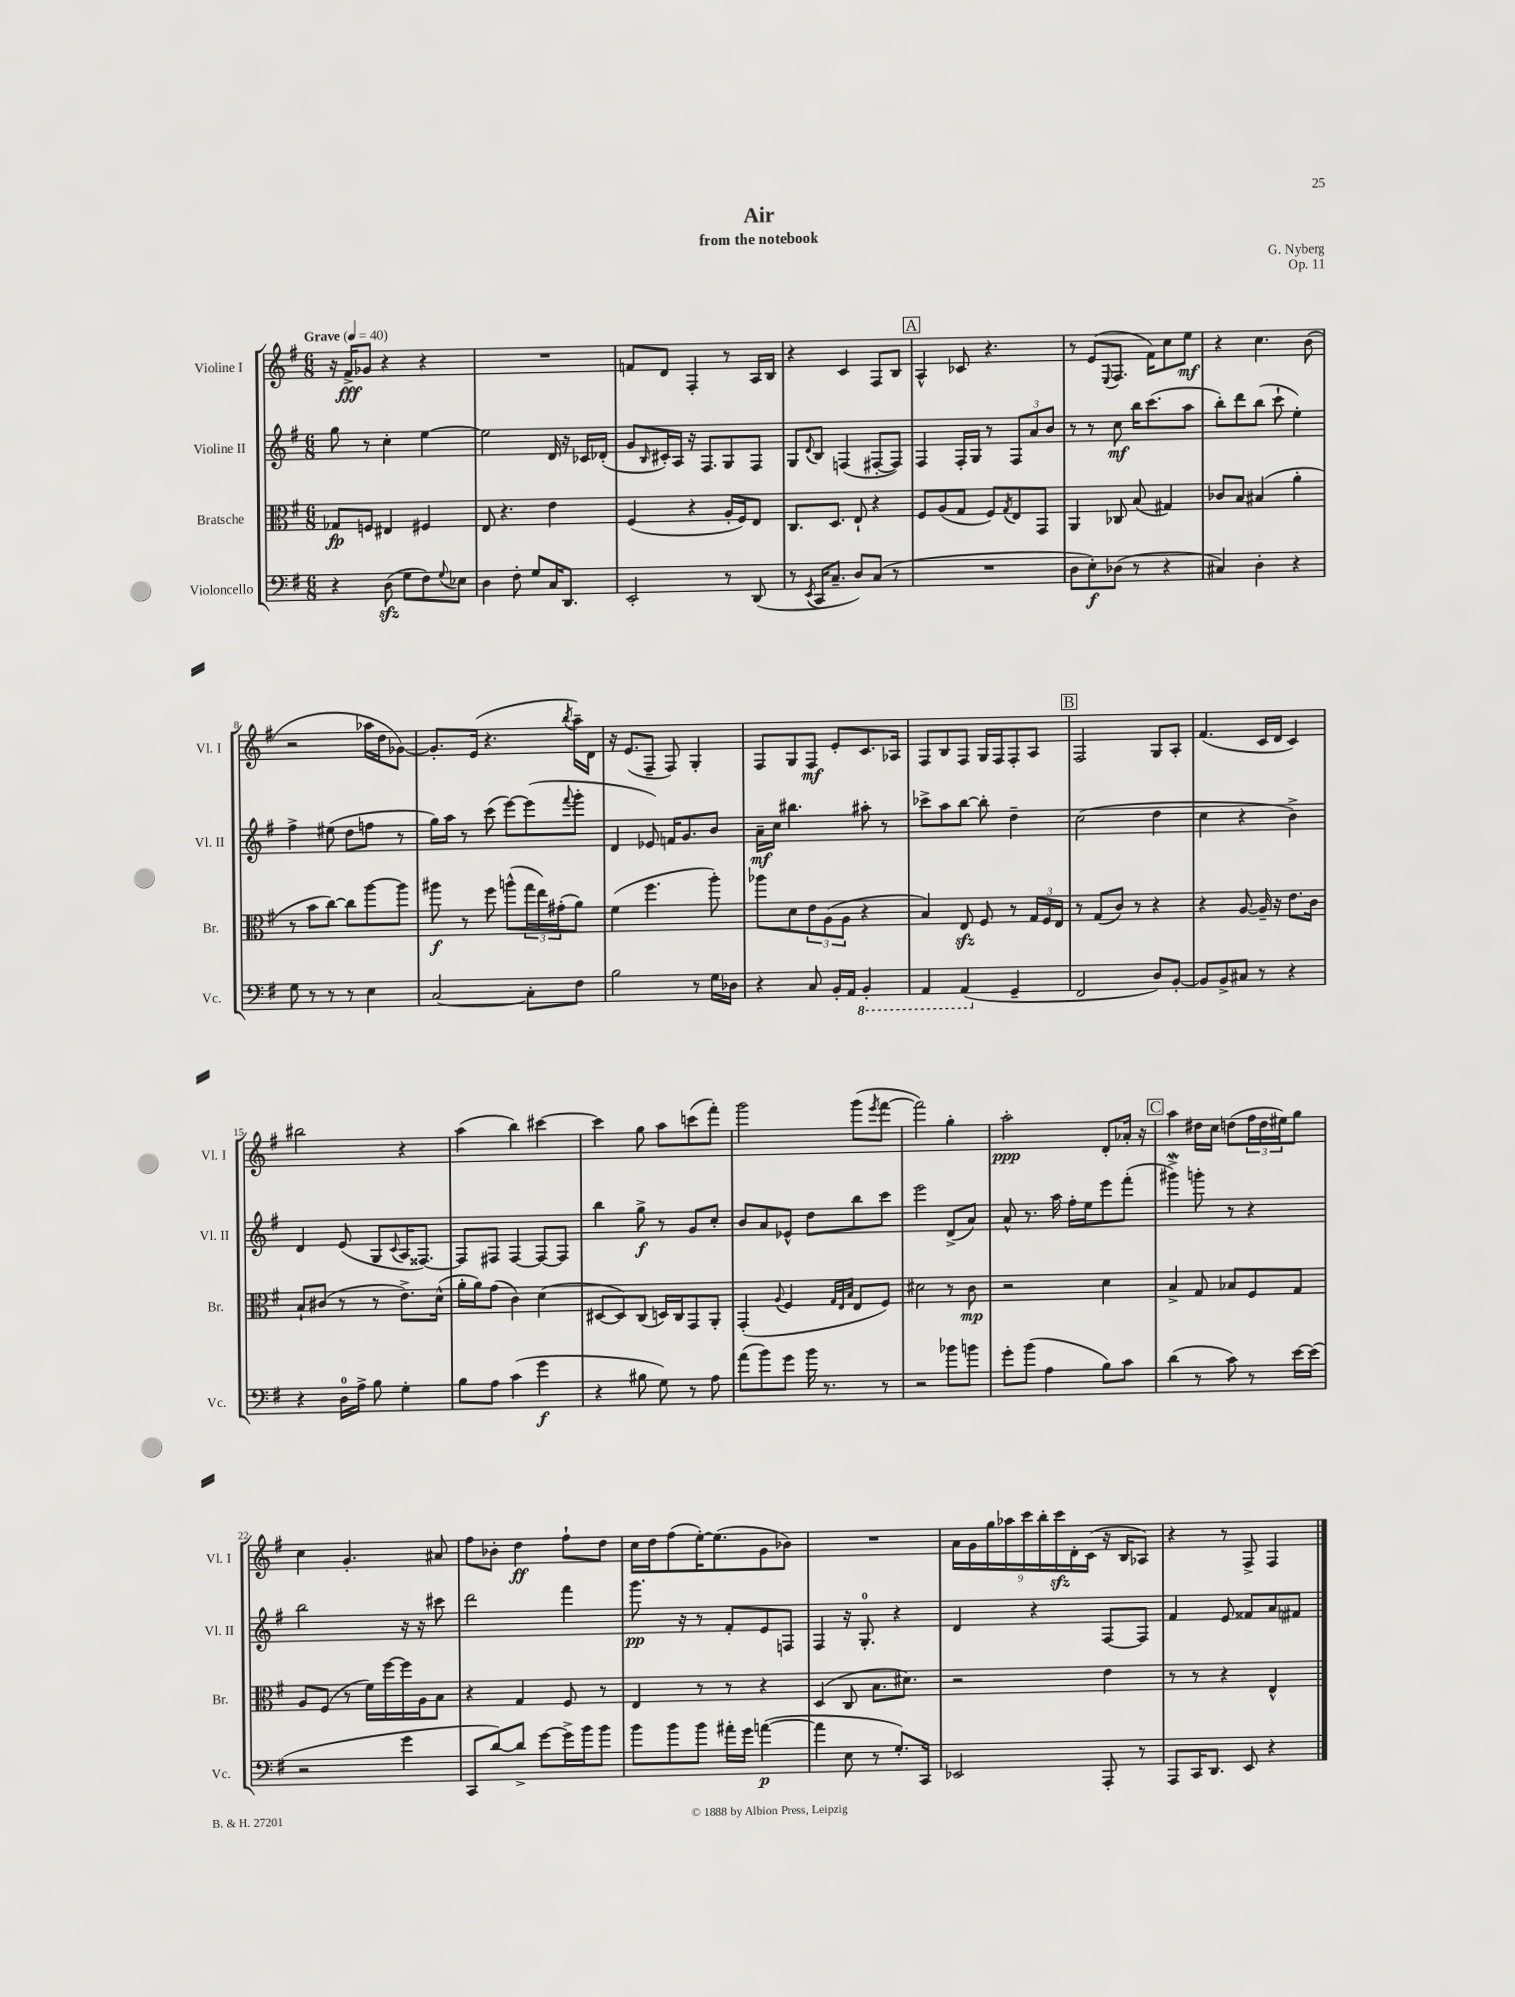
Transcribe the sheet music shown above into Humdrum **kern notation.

**kern	**kern	**kern	**kern
*staff4	*staff3	*staff2	*staff1
*clefF4	*clefC3	*clefG2	*clefG2
*k[f#]	*k[f#]	*k[f#]	*k[f#]
*M6/8	*M6/8	*M6/8	*M6/8
*MM40	*MM40	*MM40	*MM40
4r	8G-/L	8gg\	16r
.	.	.	16f#^/LK
.	8F/J	8r	8g-/J
(8D\	4E#/	4cc'\	4r
8G\L	.	.	.
8F#\)	4F#/	[4ee\	4r
8qqG/	.	.	.
8E-\J	.	.	.
=	=	=	=
4D\	8E/	2ee\]	2.r
.	4.r	.	.
8F#'\	.	.	.
8G/L	.	.	.
16C/K	4e\	16d/	.
8.DD/J	.	16r	.
.	.	16c-/LL	.
.	.	(16d-'/JJ	.
=	=	=	=
2EE'/	(4F#/	8g/L	8f/L
.	.	16qqB/	.
.	.	16c#'/L)	8d/J
.	.	16A/JJ	.
.	4r	16r	4F#'/
.	.	8.F#/L	.
8r	16A'/LL	8G/	8r
.	16F#/J)	.	.
(8DD/	8E/J	8F#/J	16A/LL
.	.	.	16B/JJ
=	=	=	=
8r	8.C/L	8G/L	4r
8qEE/	.	8qqd/	.
16CC/LK	.	8B/J	.
8.C~/J	8.D/J	.	.
.	.	(4F/	4c/
8D/L)	8E`/	.	.
(8C/J	4r	[8F#'/L	8F#/L
8r	.	8F#/]J)	8B/J
=	=	=	=
2.r	8F#/L	4F#/	4A^^/
.	(8A/	.	.
.	8G/J	16F#'/LL	8c-/
.	.	16G/JJ	.
.	8F#/L)	8r	4.r
.	8qG/	.	.
.	8E/	12F#/L	.
.	.	12a/	.
.	8GG/J	.	.
.	.	12b/J	.
=	=	=	=
8D\L	4AA/	8r	8r
8E'\)	.	8r	(8e/L
.	.	.	8qqE/
(8D-\J	8C-/	8cc\	8.F#/J
8r	(8B/	16bb\LK	.
.	.	(8.ccc\	16f#\LK)
4r	4G#/)	.	8cc\
.	.	8aa\J	8ee\J
=	=	=	=
4C#/)	8c-/L	8bb'\L)	4r
.	8B/J	8ddd\	.
4D'\	(4B#/	(8bb\J	4.cc\
.	.	8ccc`\	.
4r	4a'\	4ee'\)	.
.	.	.	(8b\
=	=	=	=
8G\	8r	4ff#^\	2r
8r	8b\L	.	.
8r	[8cc\J)	(8ee#\	.
8r	8cc\]L	8dd\L	.
4E\	[8aa\	8ff\J	16aa-\LL
.	.	.	16dd\J
.	8aa\]J	8r	[8g-\J)
=	=	=	=
[2C/	8aa#\	16gg\LL)	8.g-'/]L
.	.	16aa\JJ	.
.	8r	8r	.
.	.	.	(16e/Jk
.	8ff#\	(8ccc\	4.r
.	(8aa^^\L	[8eee\L)	.
8C'\]L	24gg\L	(8eee\]	.
.	24ee\)	.	.
.	(24g#'\J	.	.
.	.	8qqfff#/	8qbb/
8F#\J	8a\J)	8ggg'\J	16aa~\LL)
.	.	.	16d\JJ
=	=	=	=
2B\	(4f#\	4d/	16r
.	.	.	(8.e/L
.	4.ff#\	8e-/)	8F#~/J
.	.	16f/LK	8F#/)
.	.	8.g/	.
8r	.	.	4G'/
16G\LL	8aa'\)	8b/J	.
16D-\JJ	.	.	.
=	=	=	=
4r	8aa-\L	16a~\LL	8F#/L
.	.	16cc\JJ	.
.	8d\	4.bb#\	8G/
8C/	12e\	.	8F#/J
.	(12A\	.	.
16BB'/LL	.	.	8e'/L
.	12A\J	.	.
16AA/JJ	.	.	.
4BBB'/	4r	8aa#'\	8.c/
.	.	8r	.
.	.	.	16A-/Jk
=	=	=	=
4AAA/	4B/)	8ccc-^\L	8F#/L
.	.	8aa\	8B/
(4AAA/	8E/	[8bb\J	8F#/J
.	8F#/	8bb'\]	16G/LL
.	.	.	16F#/J
4GG~/	8r	4dd~\	8F#'/
.	24G/LL	.	8A/J
.	24F#/	.	.
.	24E/JJ	.	.
=	=	=	=
2FF#/	8r	(2cc\	2F#/
.	(8G/L	.	.
.	8c/J)	.	.
.	8r	.	.
8D/L)	4r	4dd\	8G/L
[8BB'/J	.	.	8A'/J
=	=	=	=
8BB/]L	4r	4cc\	(4.f#/
8BB^/	.	.	.
8C#/J	[8A/	4r	.
8r	16A~/]	.	16c/LL
.	16r	.	16d/JJ
4r	8.e\L	4b^\)	4c/)
.	16c\Jk	.	.
=	=	=	=
4r	8B`/L	4d/	2bb#\
.	(8c#/J	.	.
16D\LL	8r	(8e/	.
16A^\JJ	.	.	.
8B\	8r	8G/L	.
.	.	8qqc/	.
4G'\	8.e^\L)	16A/K	4r
.	.	[8.F##/J)	.
.	(16d^^\Jk	.	.
=	=	=	=
8B\L	16a'\LL	8F##/]L	(4aa\
.	16a\J)	.	.
8A\J	(8g\J	8F#/J	.
(4c\	4c\)	[4F#/	4bb\)
4g\	(4d\	8F#/_L	[4ccc#\
.	.	8F#/]J	.
=	=	=	=
4r	[8D#/L	4bb\	4ccc#\]
.	8D#/])	.	.
8B#\	(8C/J	8gg^\	8gg\
8G\)	16D/LL)	8r	8aa\L
.	16C/J	.	.
8r	8GG/	8g/L	(8ccc\
8A\	8AA'/J	8cc'/J	8fff#'\J)
=	=	=	=
(8a\L	(4GG'/	8b/L	2ggg\
8b\)	.	8a/	.
.	8qqA/	.	.
8g\J	4F#/	8e-^^/J	.
16b\	.	8dd\L	.
8.r	.	.	.
.	32qqG/LLL	.	.
.	32qqE/	.	.
.	32qqB/JJJ	.	.
.	8E/L	8bb\	(8ggg\L
.	.	.	8qeee/
8r	8F#/J)	8ccc\J	[8fff#\J
=	=	=	=
2r	2d#\	2eee\	2fff#\])
8b-\L	8r	(8d^/L	4gg'\
8b\J	8c\	8a/J)	.
=	=	=	=
8g'\L	2r	8a^^/	2aa'\
(8b\J	.	8.r	.
4A\	.	.	.
.	.	16aa\	.
.	.	16ff#'\LL	.
.	.	16ee\J	.
8B\L)	4d\	8eee\	8d'/L
8c\J	.	(8fff#'\J	16a-'/Jk
.	.	.	16r
=	=	=	=
(4d\	4B^/	4ggg#^\)	4aa\
8r	8G/	8ggg'\	16dd#\LL
.	.	.	16cc\JJ
8c\)	8B-/L	8r	(8dd\L
8r	8F#/	4r	24ff#\L
.	.	.	24dd\
.	.	.	24ee#\J)
[16e\LL	8G/J	.	8gg\J
(16e\]JJ	.	.	.
=	=	=	=
2r	8A/L	2bb\	4cc\
.	(8F#/J	.	.
.	8r	.	4.g'/
.	16f#\LL)	.	.
.	[16ff#\	.	.
4g\	16ff#\]	16r	.
.	16A\J	16r	.
.	8B\J	8ccc#\	8a#/
=	=	=	=
8CC/L	4r	2ddd\	8ff#\L
[8d/)	.	.	8b-'\J
8d^/]J	4G/	.	4dd\
[8g\L	.	.	.
16g^\]L	8F#/	4fff#\	8ff#`\L
16b\J	.	.	.
8b\J	8r	.	8dd\J
=	=	=	=
8b\L	4E/	8.ggg\	16cc\LL
.	.	.	16dd\J
8b\	.	.	(8ff#\
.	.	16r	.
8b\J	8r	8r	[16ee'\K)
.	.	.	(8.ee\]
16a#'\LL	8r	8f#'/L	.
16g\JJ	.	.	.
([4a\	4r	8e/	8g\
.	.	8F/J	8b-\J)
=	=	=	=
4a\]	(4D/	4F#/	2.r
8E\	8C/	16r	.
.	.	8.G'/	.
8r	8.B\L	.	.
8.G'/L)	.	4r	.
.	8.d#\J)	.	.
16CC/Jk	.	.	.
=	=	=	=
2EE-/	2r	4d/	18a\LL
.	.	.	18g\
.	.	.	18gg\
.	.	.	18aa-\
.	.	.	18ccc\
.	.	4r	.
.	.	.	18bb'\
.	.	.	18ccc\
.	.	.	18d'\
.	.	.	(18c\JJ
8AAA'/	4e\	[8F#/L	16r
.	.	.	16B/LK
8r	.	8F#/]J	8A-/J)
=	=	=	=
8AAA/L	8r	4f#/	4r
16CC/K	8r	.	.
8.DD/J	.	.	.
.	4r	8e/	8r
8EE/	.	8f##/L	8F#^/
4r	4E^^/	8a/	4F#/
.	.	8f#/J	.
==	==	==	==
*-	*-	*-	*-
